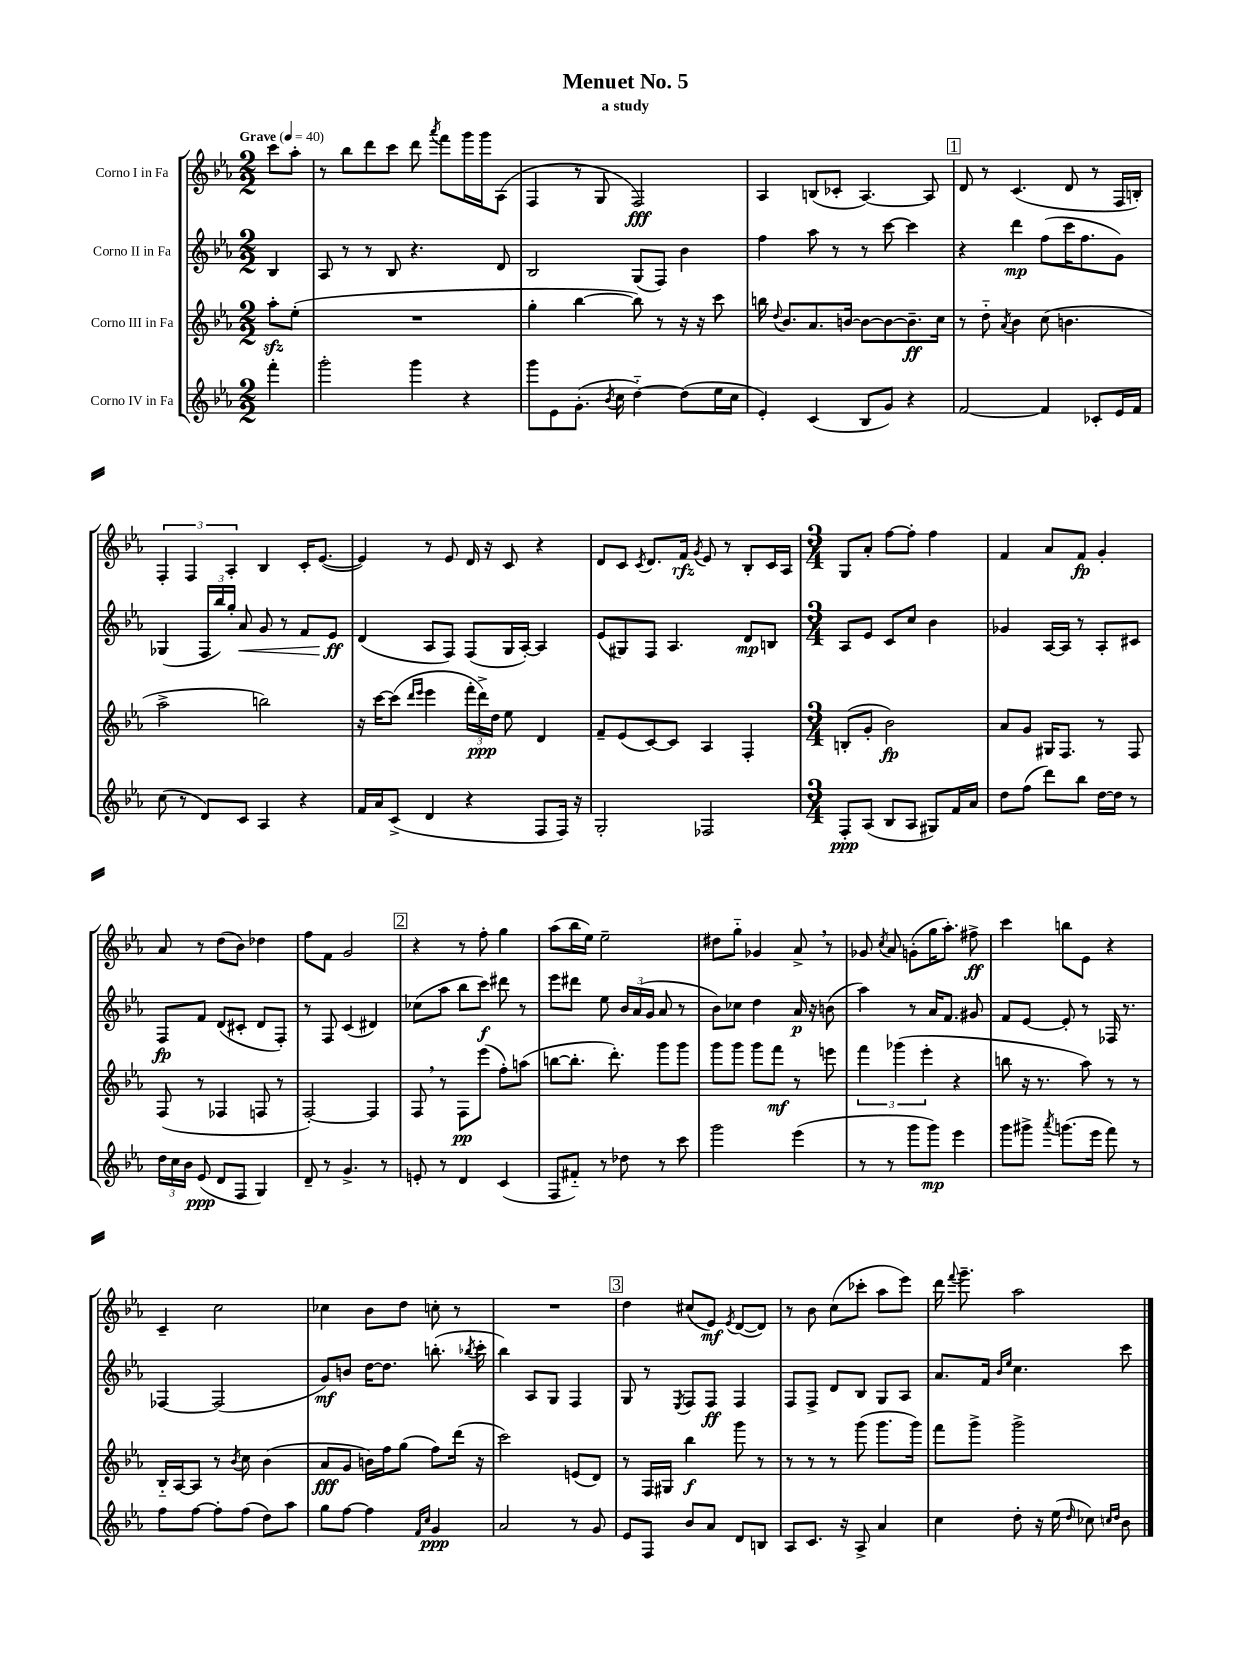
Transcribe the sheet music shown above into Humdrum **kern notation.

**kern	**dynam	**kern	**dynam	**kern	**dynam	**kern	**dynam
*part4	*part4	*part3	*part3	*part2	*part2	*part1	*part1
*staff4	*staff4	*staff3	*staff3	*staff2	*staff2	*staff1	*staff1
*I"Corno IV in Fa	*	*I"Corno III in Fa	*	*I"Corno II in Fa	*	*I"Corno I in Fa	*
*clefG2	*	*clefG2	*	*clefG2	*	*clefG2	*
*k[b-e-a-]	*	*k[b-e-a-]	*	*k[b-e-a-]	*	*k[b-e-a-]	*
*M2/2	*	*M2/2	*	*M2/2	*	*M2/2	*
*MM40	*	*MM40	*	*MM40	*	*MM40	*
=	=	=	=	=	=	=	=
!	!	!	!	!	!	!LO:TX:a:B:t=Grave	!
4fff'\	.	8aa-zz'\L	.	4B-/	.	8ccc\L	.
.	.	(8ee-'\J	.	.	.	8aa-'\J	.
=1	=1	=1	=1	=1	=1	=1	=1
2ggg'\	.	1r	.	8A-/	.	8r	.
.	.	.	.	8r	.	8bb-\L	.
.	.	.	.	8r	.	8ddd\	.
.	.	.	.	8B-/	.	8ccc\J	.
4ggg\	.	.	.	4.r	.	8ddd\	.
.	.	.	.	.	.	8qaaa-/	.
.	.	.	.	.	.	8fff\L	.
4r	.	.	.	.	.	16ggg\L	.
.	.	.	.	.	.	16ggg\J	.
.	.	.	.	8d/	.	(8A-\J	.
=2	=2	=2	=2	=2	=2	=2	=2
8ggg\L	.	4gg'\	.	2B-/	.	4F/	.
8e-\	.	.	.	.	.	.	.
(8.g'\J	.	[4bb-\	.	.	.	8r	.
.	.	.	.	.	.	8G/	.
8qb-/	.	.	.	.	.	.	.
16cc\	.	.	.	.	.	.	.
[4dd\)	.	8bb-\])	.	(8G/L	.	2F/)	fff
.	.	8r	.	8F/J)	.	.	.
(8dd\L]	.	16r	.	4b-\	.	.	.
.	.	16r	.	.	.	.	.
16ee-\L	.	8ccc\	.	.	.	.	.
16cc\JJ	.	.	.	.	.	.	.
=3	=3	=3	=3	=3	=3	=3	=3
4e-'/)	.	16bbn\	.	4ff\	.	4A-/	.
.	.	8qqdd/	.	.	.	.	.
.	.	8.b-/L	.	.	.	.	.
(4c/	.	8.a-/	.	8aa-\	.	(8Bn/L	.
.	.	.	.	8r	.	8c-X'/J	.
.	.	[16bn/Jk	.	.	.	.	.
8B-/L	.	8b\L_	.	8r	.	[4.A-/)	.
8g/J)	.	8b\_	.	[8ccc\	.	.	.
4r	.	8.b~\]	ff	4ccc\]	.	.	.
.	.	.	.	.	.	8A-/]	.
.	.	16cc\Jk	.	.	.	.	.
!!LO:REH:place=s1:t=1
=4	=4	=4	=4	=4	=4	=4	=4
[2f/	.	8r	.	4r	.	8d/	.
.	.	8dd\	.	.	.	8r	.
.	.	8qa-/	.	.	.	.	.
.	.	4b-\	.	4ddd\	mp	(4.c/	.
4f/]	.	(8cc\	.	(8ff\L	.	.	.
.	.	4.bn\	.	16ccc\K	.	8d/	.
.	.	.	.	8.ff\	.	.	.
8c-X'/L	.	.	.	.	.	8r	.
16e-/L	.	.	.	8g\J)	.	16F/LL	.
16f/JJ	.	.	.	.	.	16Bn'/JJ)	.
!!LO:LB:g=z
=5	=5	=5	=5	=5	=5	=5	=5
(8cc\	.	2aa-^\	.	(4G-X/	.	6F'/	.
8r	.	.	.	.	.	.	.
.	.	.	.	.	.	6F/	.
8d/L)	.	.	.	24F/LL	.	.	.
.	.	.	.	24bb-/)	.	.	.
.	.	.	.	24gg'/JJ	.	6A-'/	.
!	!	!	!	!	!LO:HP:b	!	!
8c/J	.	.	.	8a-/	<	.	.
4A-/	.	2bbn\)	.	8g/	.	4B-/	.
.	.	.	.	8r	.	.	.
4r	.	.	.	8f/L	.	16c'/KL	.
.	.	.	.	.	.	([8.e-/J	.
.	.	.	.	8e-/J	ff	.	.
.	.	.	.	.	[	.	.
=6	=6	=6	=6	=6	=6	=6	=6
16f/LL	.	16r	.	(4d/	.	4e-/])	.
16a-/J	.	[16ccc\KL	.	.	.	.	.
(8c^/J	.	(8ccc\J]	.	.	.	.	.
.	.	16qqddd/LL	.	.	.	.	.
.	.	16qqeee-/JJ	.	.	.	.	.
4d/	.	4eee-\	.	8A-/L	.	8r	.
.	.	.	.	8F/J)	.	8e-/	.
4r	.	24fff'\LL	.	(8F/L	.	16d/	.
.	.	24ddd^\)	ppp	.	.	.	.
.	.	.	.	.	.	16r	.
.	.	24dd\JJ	.	.	.	.	.
.	.	8ee-\	.	16G/L	.	8c/	.
.	.	.	.	[16A-'/JJ)	.	.	.
8F/L	.	4d/	.	4A-/]	.	4r	.
16F/Jk)	.	.	.	.	.	.	.
16r	.	.	.	.	.	.	.
=7	=7	=7	=7	=7	=7	=7	=7
2G'/	.	8f~/L	.	(8e-/L	.	8d/L	.
.	.	(8e-/	.	8G#X/)	.	8c/J	.
.	.	.	.	.	.	8qc/	.
.	.	[8c/)	.	8F/J	.	8.d/L	.
.	.	8c/J]	.	4.A-/	.	.	.
.	.	.	.	.	.	16f/Jk	rfz
.	.	.	.	.	.	8qg/	.
2F-X/	.	4A-/	.	.	.	8e-/	.
.	.	.	.	.	.	8r	.
.	.	4F'/	.	8d/L	mp	8B-'/L	.
.	.	.	.	8Bn/J	.	16c/L	.
.	.	.	.	.	.	16A-/JJ	.
=8	=8	=8	=8	=8	=8	=8	=8
*M3/4	*	*M3/4	*	*M3/4	*	*M3/4	*
8F'/L	ppp	(8Bn'/L	.	8A-/L	.	8G/L	.
(8A-/J	.	8g'/J	.	8e-/J	.	8a-'/J	.
8B-/L	.	2b-\)	fp	8c/L	.	[8ff\L	.
8A-/J	.	.	.	8cc/J	.	8ff'\J]	.
8G#X/L)	.	.	.	4b-\	.	4ff\	.
16f/L	.	.	.	.	.	.	.
16a-/JJ	.	.	.	.	.	.	.
=9	=9	=9	=9	=9	=9	=9	=9
8dd\L	.	8a-/L	.	4g-X/	.	4f/	.
(8ff\J	.	8g/J	.	.	.	.	.
8ddd\L)	.	16G#X/KL	.	[16A-/LL	.	8a-/L	.
.	.	8.F/J	.	16A-/JJ]	.	.	.
8bb-\J	.	.	.	8r	.	8f/J	fp
[16dd\LL	.	8r	.	8A-'/L	.	4g'/	.
16dd\JJ]	.	.	.	.	.	.	.
8r	.	8F/	.	8c#X/J	.	.	.
!!LO:LB:g=z
=10	=10	=10	=10	=10	=10	=10	=10
24dd\LL	.	(8F/	.	8F/L	fp	8a-/	.
24cc\	.	.	.	.	.	.	.
24b-\JJ	.	.	.	.	.	.	.
(8e-/	ppp	8r	.	8f/J	.	8r	.
8d/L	.	4F-X/	.	(8d/L	.	(8dd\L	.
8F/J	.	.	.	8c#X'/J	.	8b-\J)	.
4G/)	.	8Fn/	.	8d/L	.	4dd-X\	.
.	.	8r	.	8F'/J)	.	.	.
=11	=11	=11	=11	=11	=11	=11	=11
8d~/	.	[2F'/)	.	8r	.	8ff\L	.
8r	.	.	.	8F/	.	8f\J	.
4.g^/	.	.	.	(4c/	.	2g/	.
.	.	4F/]	.	4d#X/)	.	.	.
8r	.	.	.	.	.	.	.
!!LO:REH:place=s1:t=2
=12	=12	=12	=12	=12	=12	=12	=12
8en'/	.	8F,/	.	(8cc-X\L	.	4r	.
8r	.	8r	.	8aa-\J	.	.	.
4d/	.	8F\L	pp	8bb-\L	.	8r	.
.	.	(8eee-\J	.	8ccc\J)	f	8ff'\	.
(4c/	.	8ff'\L)	.	8ddd#X\	.	4gg\	.
.	.	(8aan\J	.	8r	.	.	.
=13	=13	=13	=13	=13	=13	=13	=13
8F/L	.	[8bbn\L	.	8eee-\L	.	(8aa-\L	.
8f#X/J)	.	8.bb'\J]	.	8ddd#X\J	.	16bb-\L	.
.	.	.	.	.	.	16ee-\JJ)	.
8r	.	.	.	8ee-\	.	2ee-~\	.
.	.	8.ddd'\)	.	.	.	.	.
8dd-X\	.	.	.	24b-/LL	.	.	.
.	.	.	.	(24a-/	.	.	.
.	.	.	.	24g/JJ	.	.	.
8r	.	8ggg\L	.	8a-/	.	.	.
8ccc\	.	8ggg\J	.	8r	.	.	.
=14	=14	=14	=14	=14	=14	=14	=14
2ggg\	.	8ggg\L	.	8b-\L)	.	8dd#X\L	.
.	.	8ggg\J	.	8cc-X\J	.	8gg\J	.
.	.	8ggg\L	.	4dd\	.	4g-X/	.
.	.	8fff\J	mf	.	.	.	.
(4eee-\	.	8r	.	16a-/	p	8a-^,/	.
.	.	.	.	16r	.	.	.
.	.	8eeen\	.	(8bn\	.	8r	.
=15	=15	=15	=15	=15	=15	=15	=15
8r	.	6fff\	.	4aa-\)	.	8g-X/	.
.	.	.	.	.	.	8qcc/	.
8r	.	.	.	.	.	8a-/	.
.	.	(6ggg-X\	.	.	.	.	.
8ggg\L	.	.	.	8r	.	(8gn'\L	.
.	.	6eee-'\	.	.	.	.	.
8ggg\J)	mp	.	.	16a-/KL	.	16gg\K	.
.	.	.	.	8.f/J	.	8.aa-'\J)	.
4eee-\	.	4r	.	.	.	.	.
.	.	.	.	8g#X/	.	8ff#X^\	ff
=16	=16	=16	=16	=16	=16	=16	=16
8ggg\L	.	8bbn\	.	8f/L	.	4ccc\	.
8ggg#X^\J	.	16r	.	[8e-/J	.	.	.
.	.	8.r	.	.	.	.	.
8qaaa-/	.	.	.	.	.	.	.
(8.gggn\L	.	.	.	8e-'/]	.	8bbn\L	.
.	.	8aa-\)	.	8r	.	8e-\J	.
16eee-\Jk	.	.	.	.	.	.	.
8fff\)	.	8r	.	16F-X/	.	4r	.
.	.	.	.	8.r	.	.	.
8r	.	8r	.	.	.	.	.
!!LO:LB:g=z
=17	=17	=17	=17	=17	=17	=17	=17
8ff\L	.	16B-/LL	.	[4F-X/	.	4c~/	.
.	.	[16A-/J	.	.	.	.	.
[8ff\J	.	8A-/J]	.	.	.	.	.
8ff'\L]	.	8r	.	(2F-/]	.	2cc\	.
.	.	8qb-/	.	.	.	.	.
(8ff\J	.	8cc\	.	.	.	.	.
8dd\L)	.	(4b-\	.	.	.	.	.
8aa-\J	.	.	.	.	.	.	.
=18	=18	=18	=18	=18	=18	=18	=18
8gg\L	.	8a-/L	fff	8g/L)	mf	4cc-X\	.
[8ff\J	.	8g/J	.	8bn/J	.	.	.
4ff\]	.	16bn\LL)	.	[16dd\KL	.	8b-\L	.
.	.	16ff\J	.	8.dd\J]	.	.	.
.	.	(8gg\J	.	.	.	8dd\J	.
16qqf/LL	.	.	.	.	.	.	.
16qqcc/JJ	.	.	.	.	.	.	.
4g/	ppp	8ff\L)	.	(8.bbn'\	.	8ccn'\	.
.	.	(16ddd\Jk	.	.	.	8r	.
.	.	.	.	8qbb-X/	.	.	.
.	.	16r	.	16ccc'\	.	.	.
=19	=19	=19	=19	=19	=19	=19	=19
2a-/	.	2ccc\)	.	4bb-\)	.	2.r	.
.	.	.	.	8A-/L	.	.	.
.	.	.	.	8G/J	.	.	.
8r	.	(8en/L	.	4F/	.	.	.
8g/	.	8d/J)	.	.	.	.	.
!!LO:REH:place=s1:t=3
=20	=20	=20	=20	=20	=20	=20	=20
8e-/L	.	8r	.	8G/	.	4dd\	.
8F/J	.	16F/LL	.	8r	.	.	.
.	.	16G#X/JJ	.	.	.	.	.
.	.	.	.	8qE-/	.	.	.
8b-/L	.	4bb-\	f	8F/L	.	(8cc#X/L	.
8a-/J	.	.	.	8F/J	ff	8e-/J)	mf
.	.	.	.	.	.	8qe-/	.
8d/L	.	8ggg\	.	4F/	.	([8d/L	.
8Bn/J	.	8r	.	.	.	8d/J])	.
=21	=21	=21	=21	=21	=21	=21	=21
8A-/L	.	8r	.	8F/L	.	8r	.
8.c/J	.	8r	.	8F^/J	.	8b-\	.
.	.	8r	.	8d/L	.	(8cc\L	.
16r	.	.	.	.	.	.	.
8A-^/	.	(8ggg\	.	8B-/J	.	8ccc-X'\J	.
4a-/	.	8.ggg\L	.	8G/L	.	8aa-\L	.
.	.	.	.	8A-/J	.	8eee-\J)	.
.	.	16ggg\Jk)	.	.	.	.	.
=22	=22	=22	=22	=22	=22	=22	=22
4cc\	.	8fff\L	.	8.a-/L	.	16ddd\	.
.	.	.	.	.	.	8qqfff/	.
.	.	.	.	.	.	8.ggg~\	.
.	.	8ggg^\J	.	.	.	.	.
.	.	.	.	16f/Jk	.	.	.
.	.	.	.	16qqb-/LL	.	.	.
.	.	.	.	16qqee-/JJ	.	.	.
8dd'\	.	2ggg^\	.	4.cc\	.	2aa-\	.
16r	.	.	.	.	.	.	.
(16ee-\	.	.	.	.	.	.	.
16qqdd/	.	.	.	.	.	.	.
8cc-X\)	.	.	.	.	.	.	.
16qqccn/LL	.	.	.	.	.	.	.
16qqdd/JJ	.	.	.	.	.	.	.
8b-\	.	.	.	8ccc\	.	.	.
==	==	==	==	==	==	==	==
*-	*-	*-	*-	*-	*-	*-	*-
